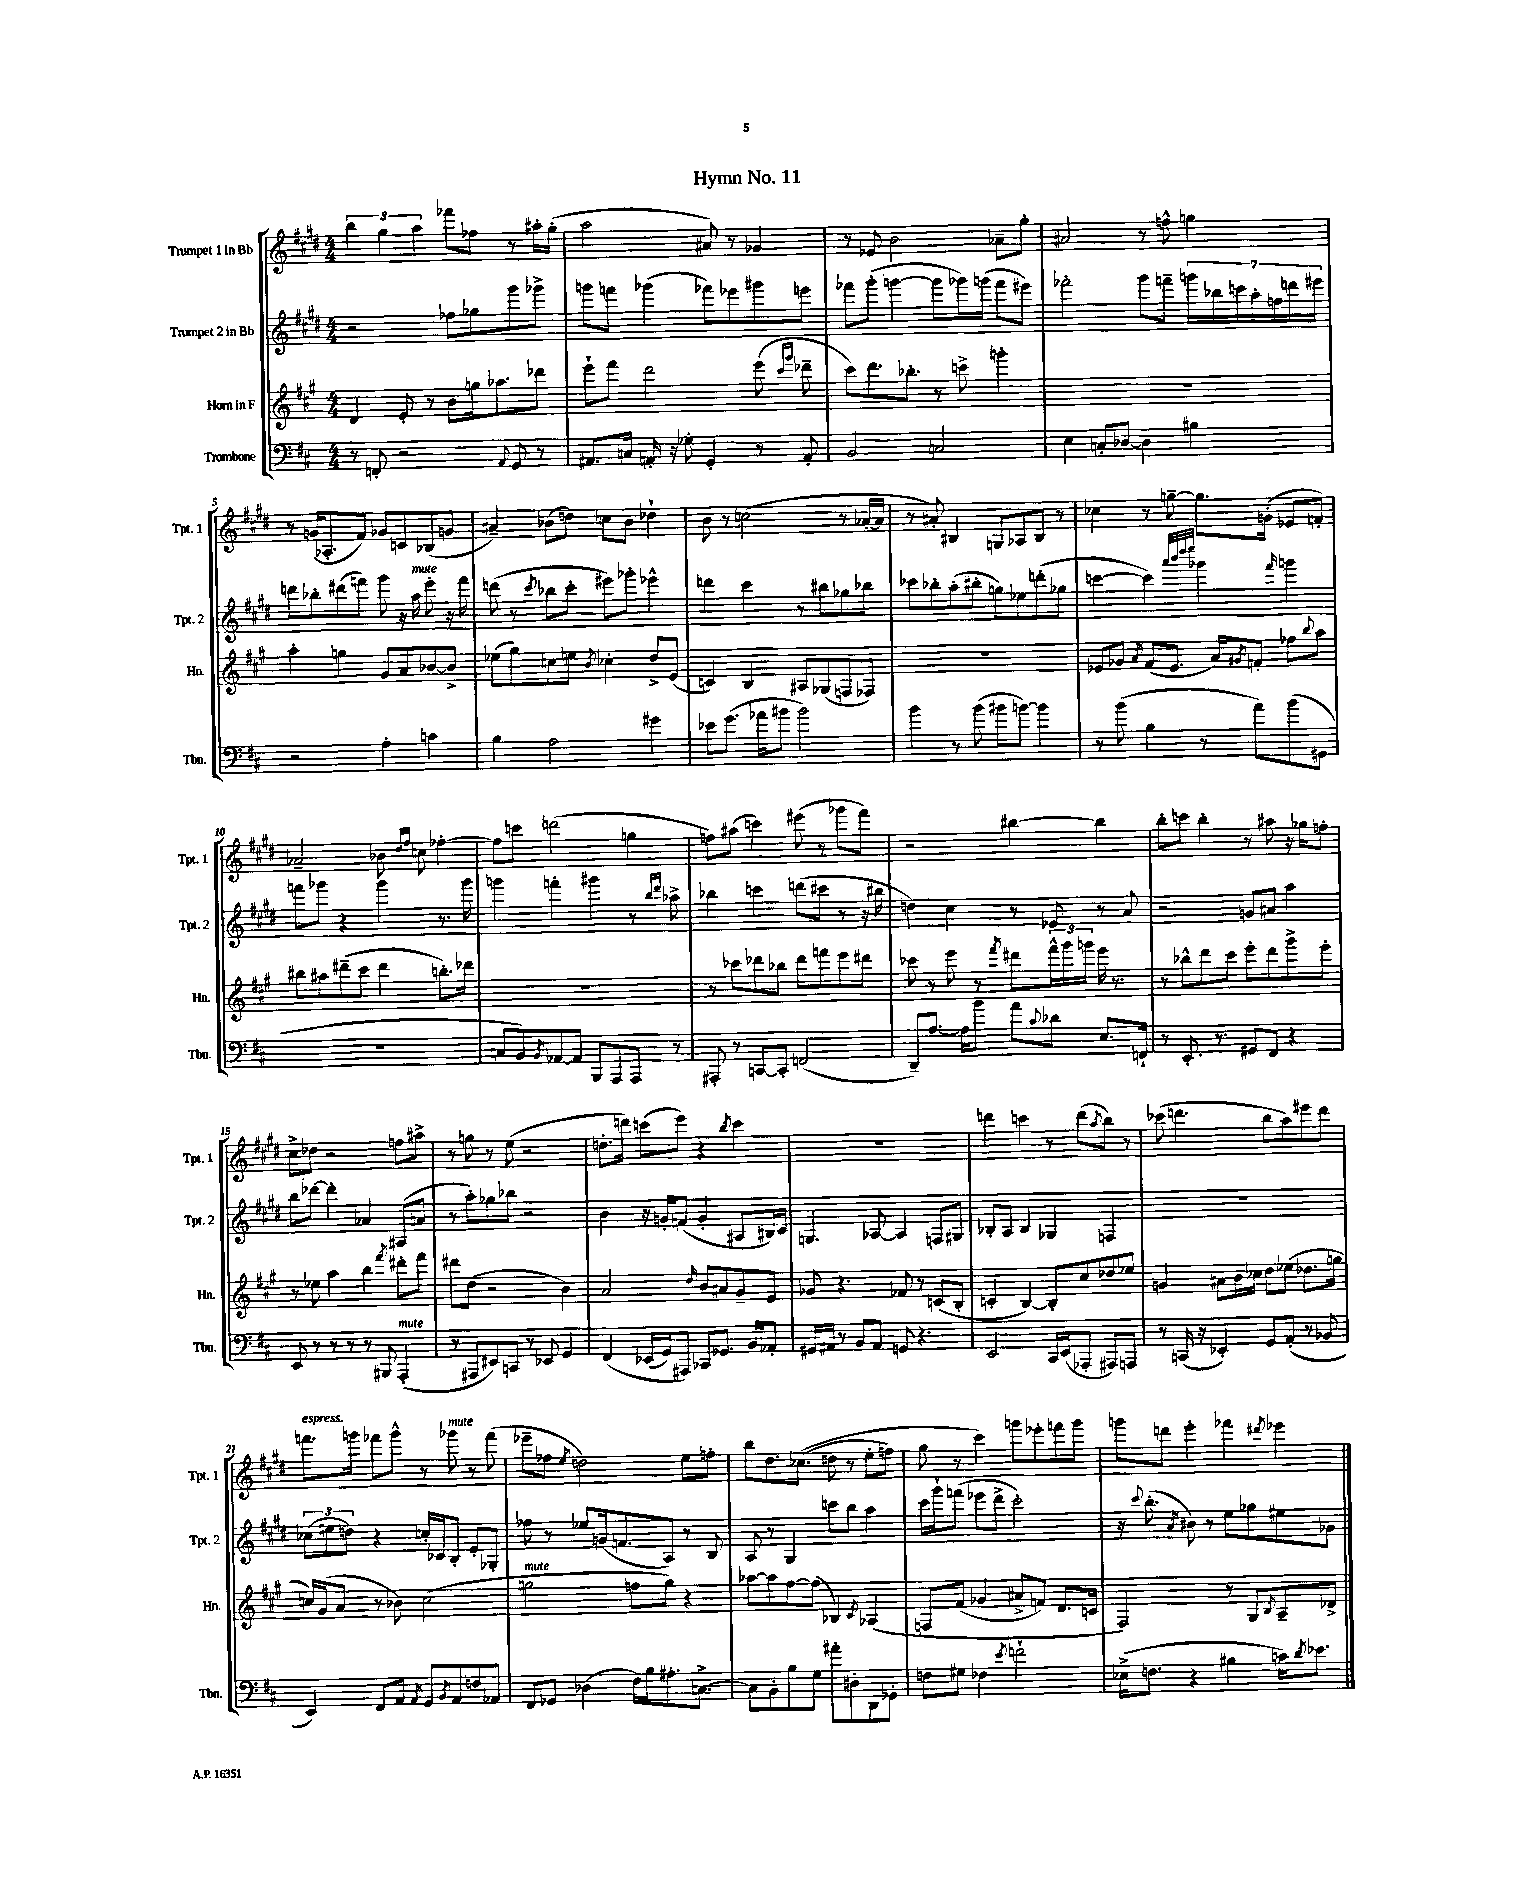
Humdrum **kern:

**kern	**kern	**kern	**kern
*staff4	*staff3	*staff2	*staff1
*clefF4	*clefG2	*clefG2	*clefG2
*k[f#c#]	*k[f#c#g#]	*k[f#c#g#d#]	*k[f#c#g#d#]
*M4/4	*M4/4	*M4/4	*M4/4
8r	4d	2r	6bb
8FF'	.	.	.
.	.	.	6gg#
2r	8e'	.	.
.	.	.	6aa
.	8r	.	.
.	8b	8ff-	8fff-
.	16gg	8gg-	8ff-
.	8.aa-	.	.
8qqAA	.	.	.
8GG	.	8ggg#	8r
8r	8ddd-	8ggg-^	16aa#'
.	.	.	(16gg#'
=	=	=	=
8.AA#	8eee`	8ggg	2aa
.	8fff#	8fff	.
16C	.	.	.
16AA'	2ddd	(4ggg-	.
16r	.	.	.
8G-'	.	.	.
4GG'	.	8fff-)	8a#)
.	.	8eee-	8r
8r	(8eee	8ggg#	4g-
.	16qqccc#	.	.
.	16qqggg#	.	.
8AA'	8ddd-~	8eee	.
=	=	=	=
2BB	8ccc#)	8fff-	8r
.	8.ddd	(8ggg#'	8e-
.	.	[4ggg	2b
.	8.bb-'	.	.
2C	8r	8ggg]	.
.	8ccc^	16ggg-)	.
.	.	(16ggg	.
.	4ggg'	8fff-	8a-~
.	.	8eee#)	8gg#'
=	=	=	=
4E	1r	2fff-'	2a#
8C'	.	.	.
[8D-	.	.	.
4D-]	.	8ggg#	8r
.	.	8fff~	8ff^^
4B#	.	28ggg	4gg
.	.	28bb-	.
.	.	28ccc	.
.	.	28aa'	.
.	.	28ff	.
.	.	28ddd	.
.	.	28eee#	.
=	=	=	=
2r	4aa'	8ddd	8r
.	.	8bb-'	(16g
.	.	.	8.A-'
.	4gg	(8ddd#	.
.	.	8fff)	8f#)
4A'	8g#	8ggg#	8g-
.	8a	16r	8c
.	.	16aa	.
4c	[8b-	8eee'	(8B-
.	8b-^]	16r	8g
.	.	16fff	.
=	=	=	=
4B	(8ee-	(8ddd	4a#~)
.	8gg#)	8r	.
.	.	8qccc#	.
2A	8cc	8bb-	(8b-
.	8ee	8ccc#'	8dd)
.	8qb	.	.
.	4cc-'	8eee#)	8cc
.	.	8ggg-'	8b-
4g#	8dd^	4eee-^^	4dd-`
.	(8e	.	.
=	=	=	=
8e-	4c)	4ddd	8b
(8.g	.	.	8r
.	4B	4ccc#	(2cc
16a-	.	.	.
8b#	.	.	.
2b#)	8A#	8r	.
.	(8G-	8bb#	.
.	8F	8gg-	8r
.	8F-)	8bb-	[16a-'
.	.	.	16a-]
=	=	=	=
4b	1r	8ccc-	8r
.	.	8bb-'	8a#')
8r	.	(8aa'	4B#
(8b	.	8bb#'	.
8b#	.	8gg)	8G
[8b)	.	8ee-	8A-
4b]	.	(8ddd'	8B#
.	.	8gg-	8r
=	=	=	=
8r	8e-	[4ccc	4cc-
(8b	8g-	.	.
.	8qa	.	.
4B	(8f#	4ccc])	8r
.	8.e-	.	[8gg~
.	.	32qqaaa	.
.	.	32qqbbb	.
.	.	32qqdddd#	.
.	.	32qqeeee	.
8r	.	4ggg-	8.gg]
.	16a)	.	.
.	8qg#	.	.
8a)	8f'	.	.
.	.	.	(16g'
.	.	16qqfff#	.
(8b	8ff-	4ggg	8e-
.	8qqbb	.	.
8GG#	8aa	.	8f')
=	=	=	=
1r	8bb#	8fff	2a-~
.	8aa#	8ggg-	.
.	(8ddd#~	4r	.
.	8ccc#	.	.
.	4ddd#	4ggg-	8b-
.	.	.	16qqdd#
.	.	.	16qqff#
.	.	.	8cc
.	8.bb')	8.r	[4ff-'
.	16ddd-	16ggg-	.
=	=	=	=
8C	1r	4ggg	8ff-]
8BB)	.	.	8ccc
8qBB	.	.	.
[8AA-	.	4fff'	(2ddd
8AA-]	.	.	.
8BBB	.	4ggg#	.
8AAA	.	.	.
8AAA	.	8r	4gg
.	.	16qqbb	.
.	.	16qqddd#	.
8r	.	8aa-^	.
=	=	=	=
8AAA#'	8r	4bb-	8ff)
8r	8ccc-	.	(8aa#
[8CC	8ddd-	4ccc	4ccc)
8CC']	8bb-	.	.
(2FF	8ddd-	(8ddd	(8eee#
.	8fff	8ccc#	8r
.	8eee	8r	8ggg-
.	8ddd#	16r	8fff#)
.	.	16bb#	.
=	=	=	=
8DD~)	8ccc-	4dd)	2r
[8.A	8r	.	.
.	8eee	4cc#	.
16A]	.	.	.
8b	8r	.	.
.	8qfff#	.	.
8a	8ddd#	8r	[4bb#
8qqc#	.	.	.
8d-	24fff#^^	8e-	.
.	24ggg#	.	.
.	24ggg	.	.
8.E	16eee	8r	4bb#]
.	8.r	.	.
.	.	8a	.
16FF`	.	.	.
=	=	=	=
8r	8r	2r	8bb'
8.EE'	8bb-^^	.	8ccc
.	8ddd	.	4bb'
8.r	.	.	.
.	8ccc#	.	.
8GG#	8eee'	8g	8r
8FF#	8ddd	8a#	8aa#
4r	8ggg#^	4aa	16r
.	.	.	16gg-
.	8eee'	.	8ff'
=	=	=	=
8EE	8r	8bb	8cc#^
8r	8ee-	[8ddd-	8dd-
8r	4aa	4ddd-']	2r
8r	.	.	.
8r	4bb	4a-	.
8BBB#	.	.	.
.	8qfff#	.	.
(4AAA'	8ddd#'	(8A#	8ff
.	8fff#	8a	8aa#^
=	=	=	=
8r	8ddd#	8r	8r
8AAA#	(8dd	8aa')	8gg
8EE#)	2r	8gg-	8r
8CC	.	8bb-	(8ee
8r	.	2r	2r
8EE-	.	.	.
4GG	4b)	.	.
=	=	=	=
&(4FF#	2a	4b	8.dd'
.	.	.	16ddd)
(16EE-	.	16r	(8ccc
16GG)	.	16g'	.
8AAA#&)	.	(8f	8eee)
.	16qqdd	.	.
8CC-	8b	4g'	4r
8.GG-	8a#	.	.
.	.	.	8qbb
.	8g#~	8A#	4ccc
16BB	.	.	.
8AA-'	8e	16B#)	.
.	.	16c#	.
=	=	=	=
16GG#	8g-	4.G	1r
16AA#	.	.	.
8r	4.r	.	.
8BB	.	.	.
8AA#	.	[8A-	.
8GG	8f-	4A-]	.
4.r	8r	.	.
.	(8c	8F	.
.	8B'	8G#	.
=	=	=	=
2EE	4c'	8B-'	4ddd
.	.	8A	.
.	[4B)	4B-	4ccc
16CC#	8B']	4G-	8r
(16EE	.	.	.
8AAA-'	8cc#	.	(8ddd
.	.	.	8qaa
8AAA#)	8dd-	4F	8bb)
8AAA	8ee-	.	8r
=	=	=	=
8r	4g	1r	(8ccc-
(16CC	.	.	4.ddd
16r	.	.	.
4EE-')	8a#	.	.
.	16b	.	.
.	16cc-	.	.
8GG	8dd	.	8bb
(8AA'	(8ee-	.	8aa)
8r	8.dd-	.	8eee#
8BB-	.	.	8ddd
.	16gg	.	.
=	=	=	=
4EE)	16cc)	(12cc-	8.fff
.	(16g#	.	.
.	.	12ee#	.
.	8a	.	.
.	.	12dd)	.
.	.	.	16ggg
8FF#	8r	4r	8fff-
8AA	8b-)	.	8ggg^^
8qAA	.	.	.
8GG	(2cc	16cc'	8r
.	.	16c-	.
8qBB	.	.	.
8AA	.	8B'	8ggg-
8F	.	8e'	8r
8AA-	.	8G-'	(8fff-
=	=	=	=
8FF#	2gg	8ff-	8eee-~
8GG-	.	8r	8ff-
.	.	.	8qee
(4D-	.	8ee-	2dd)
.	.	(16g	.
.	.	8.f	.
16F#)	8ff	.	.
16B	.	.	.
8.A#'	8gg)	8A)	.
.	4r	8r	8ee
[8.C^	.	.	.
.	.	8B	8ff'
=	=	=	=
8C]	[8aa-	8A	8bb
8BB'	8aa-]	8r	8.dd#
8B	[8ff#	4G#	.
.	.	.	&((8.cc-
8G	(8ff#]	.	.
8a#'	4B-)	8ccc	8dd
8D#'	.	8bb	8r
.	8qc#	.	.
8DD	&(4A-	4aa	8ee'
8GG-'	.	.	8ff)
=	=	=	=
8F	8F	16ccc#	8gg#
.	.	16ggg#`	.
8G#	(8f#	(8fff	8r
4F-	4g-	8eee-	4ccc#&)
.	.	8ddd#^	.
8qe	.	.	.
2f`	8a#^	2ccc#')	8ggg
.	8f)	.	8eee-'
.	8.d	.	8fff
.	.	.	8ggg
.	16c	.	.
=	=	=	=
(16E-^	2F#&)	16r	8ggg
.	.	8qqccc#	.
8.F	.	(8.bb'	.
.	.	.	8ddd
.	.	8qa	.
4r	.	8b#)	4eee'
.	.	8r	.
4B#	8r	8ee	4fff-
.	8G#	8gg-	.
.	8qB	.	8qddd#
16c)	8A~	8ee#	4eee-
8qd	.	.	.
8.e-	.	.	.
.	8d-^	8g-	.
==	==	==	==
*-	*-	*-	*-
